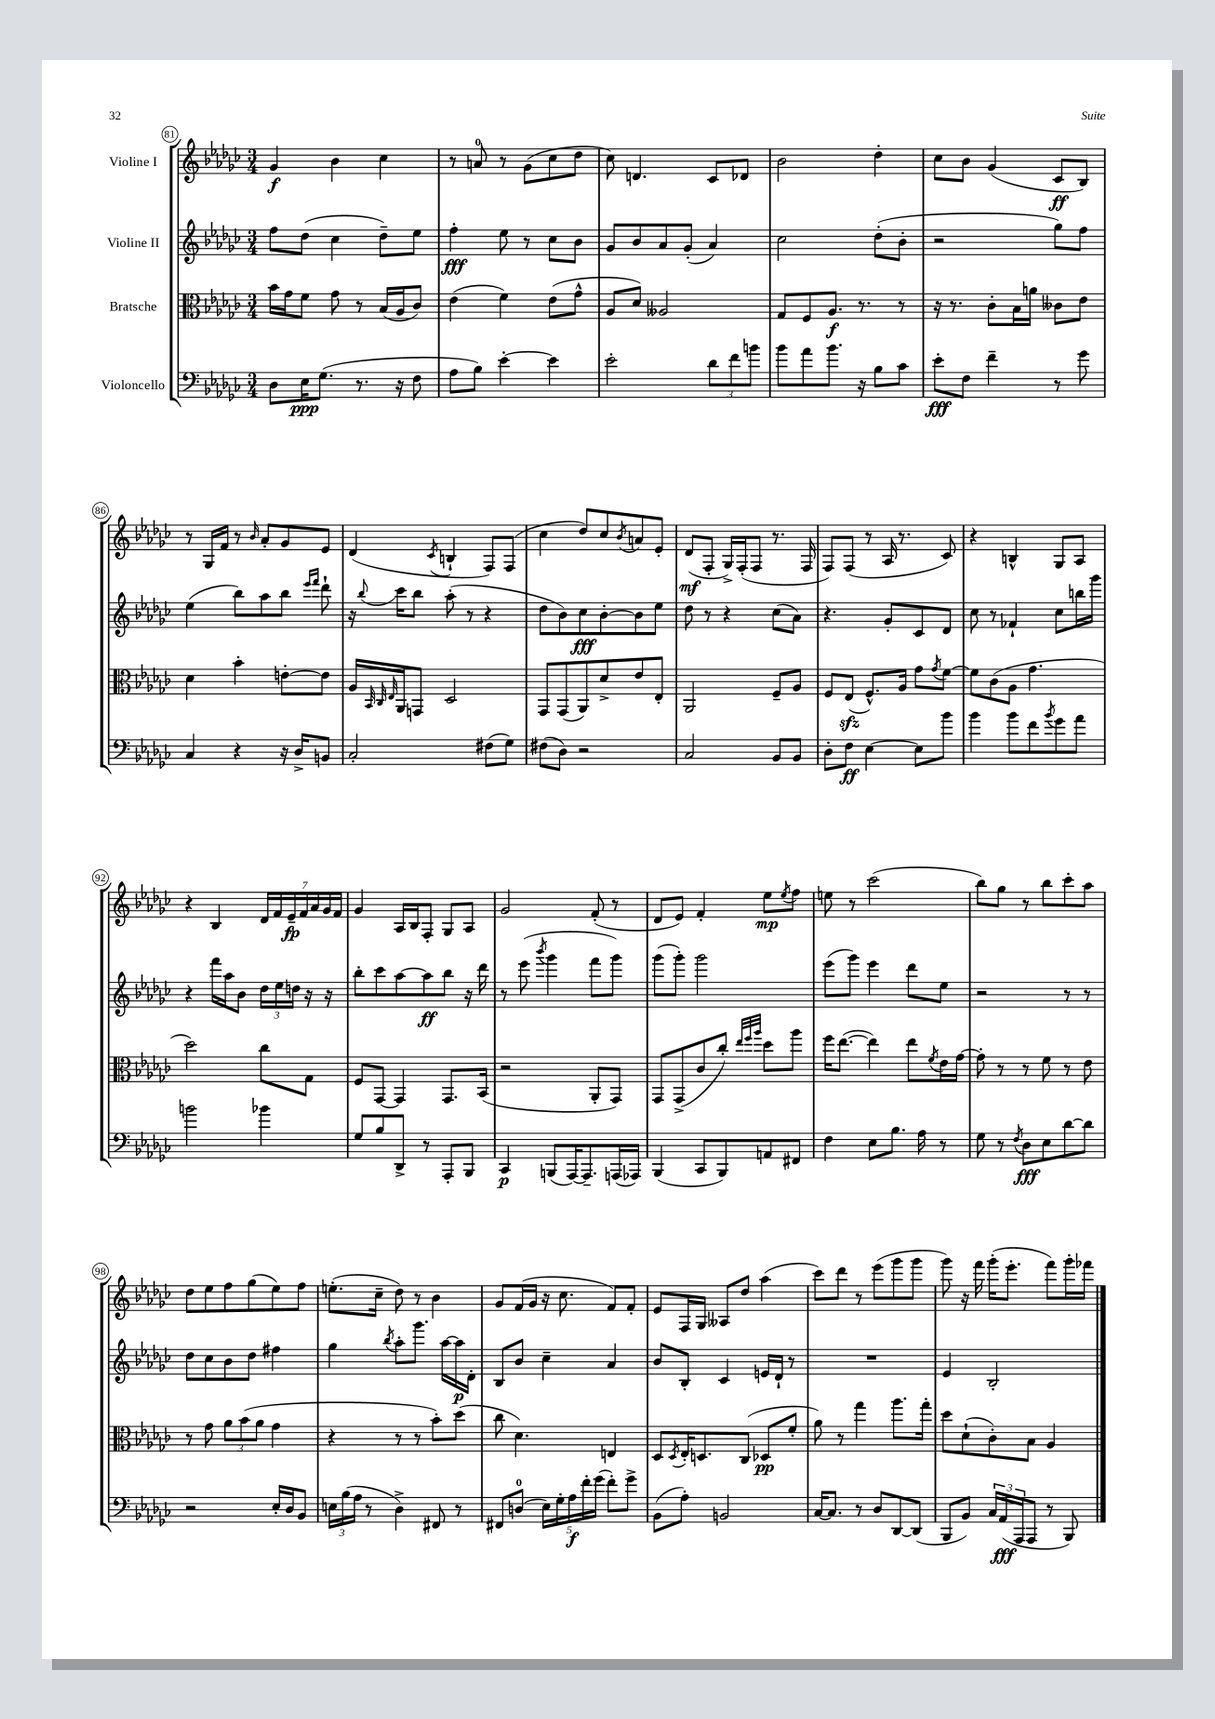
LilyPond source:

<<
\new StaffGroup <<
\new Staff = "s0" \with { instrumentName = "Violine I" } {
    \clef treble \key ges \major \numericTimeSignature \time 3/4
    ges'4\f bes'4 ces''4 |
    r8 a'8-0 r8 ges'8( ces''8 des''8 |
    ces''8) d'4. ces'8 des'8 |
    bes'2 des''4-. |
    ces''8 bes'8 ges'4( ces'8\ff bes8) |
    r8 ges16 f'16 r8 \grace { bes'16 } aes'8-. ges'8 ees'8 |
    des'4( \acciaccatura { ces'8 } b4-! f8) f8( |
    ces''4 des''8) ces''8 \acciaccatura { bes'8 } a'8 ees'8-. |
    des'8\mf( f8-. ges16->) f16-.( f8 r8. f16 |
    f8) f8( r8 aes16 r8. ces'8) |
    r4 b4-^ ges8 aes8 |
    r4 bes4 \tuplet 7/4 { des'16 f'16 ees'16--\fp f'16 aes'16 ges'16 f'16 } |
    ges'4 aes16 bes16 f8-. ges8 aes8 |
    ges'2 f'8-.( r8 |
    des'8 ees'8) f'4-. ees''8\mp \acciaccatura { ees''8 } f''8 |
    e''8 r8 ces'''2( |
    bes''8) ges''8 r8 bes''8 ces'''8-. aes''8 |
    des''8 ees''8 f''8 ges''8( ees''8) f''8 |
    e''8.-.( ces''16-- des''8) r8 bes'4 |
    ges'8 f'16( ges'16 r16 ces''8. f'8) f'8-. |
    ees'8 f16 ges16 aeses8 des''8 aes''4( |
    ces'''8) des'''8 r8 ees'''8( ges'''8 ges'''8 |
    ges'''8) r16 f'''16 ges'''16-.( ees'''8.-. f'''8) ges'''16-. fes'''16 \bar "|." |
}
\new Staff = "s1" \with { instrumentName = "Violine II" } {
    \clef treble \key ges \major \numericTimeSignature \time 3/4
    f''8 des''8( ces''4 des''8--) ees''8 |
    f''4-.\fff ees''8 r8 ces''8 bes'8 |
    ges'8 bes'8 aes'8 ges'8-.( aes'4) |
    ces''2 des''8-.( bes'8-. |
    r2 ges''8) f''8 |
    ees''4( bes''8) aes''8 bes''8 \grace { ees'''16 f'''16 } des'''8-! |
    r16 \appoggiatura { bes''8 } ces'''16 bes''8 aes''8-.( r8 r4 |
    des''8 bes'8) ces''8\fff bes'8~-. bes'8 ees''8 |
    des''8 r8 r4 ces''8( aes'8) |
    r4. ges'8-. ces'8 des'8 |
    ces''8 r8 fes'4-! ces''8 b''16 ges'''16 |
    r4 f'''16 aes''16 bes'8 \tuplet 3/2 { des''16 ees''16 d''16 } r16 r16 |
    bes''8-. ces'''8 aes''8~ aes''8\ff bes''8 r16 des'''16 |
    r8 ees'''8( \acciaccatura { bes'''8 } ges'''4 f'''8 ges'''8) |
    ges'''8( ges'''8-.) ges'''2 |
    ees'''8( ges'''8) ees'''4 des'''8 ees''8 |
    r2 r8 r8 |
    des''8 ces''8 bes'8 des''8 fis''4 |
    ges''4 \acciaccatura { bes''8 } aes''8-. ges'''8. aes''16~ aes''16\p des'16-. |
    bes8 bes'8 ces''4-- aes'4 |
    bes'8 bes8-. ces'4 e'16 des'16-! r8 |
    R2. |
    ees'4 bes2-. \bar "|." |
}
\new Staff = "s2" \with { instrumentName = "Bratsche" } {
    \clef alto \key ges \major \numericTimeSignature \time 3/4
    bes'16 ges'16 f'8 ges'8 r8 bes16( aes16 ces'8) |
    ees'4( f'4) ees'8( ges'8-^ |
    aes8 des'8) aeses2 |
    ges8 f8 aes8.\f r8. r8 |
    r16 r8. ces'8-. bes16 a'16 ceses'8 ees'8 |
    des'4 bes'4-. e'8~-. e'8 |
    aes16 \grace { bes,32 ces32 ees32 } aes,16 g,8 des2 |
    ges,8 ges,8( aes,8) des'8-> ees'8 ees8-. |
    aes,2 f8-- aes8 |
    f8 ees8\sfz( f8.-^) aes16 ges'8 \acciaccatura { ges'8 } f'8~ |
    f'8 ces'8( aes8 ges'4. |
    des''2) ces''8 ges8 |
    f8 ges,8~ ges,4 ges,8. bes,16( |
    r2 aes,8-. ges,8) |
    ges,8 ges,8->( ces'8 ces''8-.) \grace { ees''32 f''32 aes''32 } des''8 aes''8 |
    f''16 ees''8.~( ees''4) ees''8 \acciaccatura { f'8 } ees'16 ges'16~ |
    ges'8-. r8 r8 f'8 r8 ees'8 |
    r8 ges'8 \tuplet 3/2 { aes'8 bes'8( aes'8 } ges'4 |
    r4 r8 r8 bes'8-.) des''8( |
    ces''8 des'4.) e4 |
    des8 \acciaccatura { des8 } ees16-. d8. ces8( des8\pp f'8-. |
    aes'8) r8 ges''4 aes''8. ges''16-. |
    des''8 des'8-!( ces'8-.) bes8 aes4 \bar "|." |
}
\new Staff = "s3" \with { instrumentName = "Violoncello" } {
    \clef bass \key ges \major \numericTimeSignature \time 3/4
    des8 ees16\ppp ges8.( r8. r16 f8 |
    aes8 bes8) ees'4~-. ees'4 |
    ees'2-. \tuplet 3/2 { des'8 f'8 b'8 } |
    bes'8 aes'8 bes'8. r16 bes8 ces'8 |
    ees'8-.\fff f8 f'4-- r8 ges'8 |
    ces4 r4 r16 des16-> b,8 |
    ces2-. fis8( ges8) |
    fis8( des8) r2 |
    ces2 bes,8 bes,8 |
    des8-. f8\ff ees4~ ees8 bes'8 |
    bes'4 bes'8 f'8 \acciaccatura { bes'8 } ges'8 aes'8 |
    b'2 bes'4 |
    ges8 bes8 des,8-> r8 aes,,8-. bes,,8 |
    ces,4\p b,,8( aes,,16~) aes,,8.-- a,,16( aes,,16) |
    bes,,4( ces,8 bes,,8) a,8 fis,8 |
    f4 ees8 bes8. aes16 r8 |
    ges8 r8 \acciaccatura { f8 } des8\fff ees8 des'8~ des'8 |
    r2 ees16-. des16 bes,8 |
    \tuplet 3/2 { e16 bes16( aes16 } r8 des4->) fis,8 r8 |
    fis,8 d8-0( \tuplet 5/4 { ees16) ges16-. aes16\f f'16-. ges'16( } f'8-.) ges'8-> |
    bes,8( aes8-.) b,2 |
    ces16~ ces8. r8 des8 des,8~ des,8( |
    bes,,8 bes,8) \tuplet 3/2 { ces16 aes,16\fff( aes,,16 } aes,,8 r8 bes,,8) \bar "|." |
}
>>
>>
\layout { \context { \Score currentBarNumber = #81 \override BarNumber.stencil = #(make-stencil-circler 0.1 0.3 ly:text-interface::print) } }
